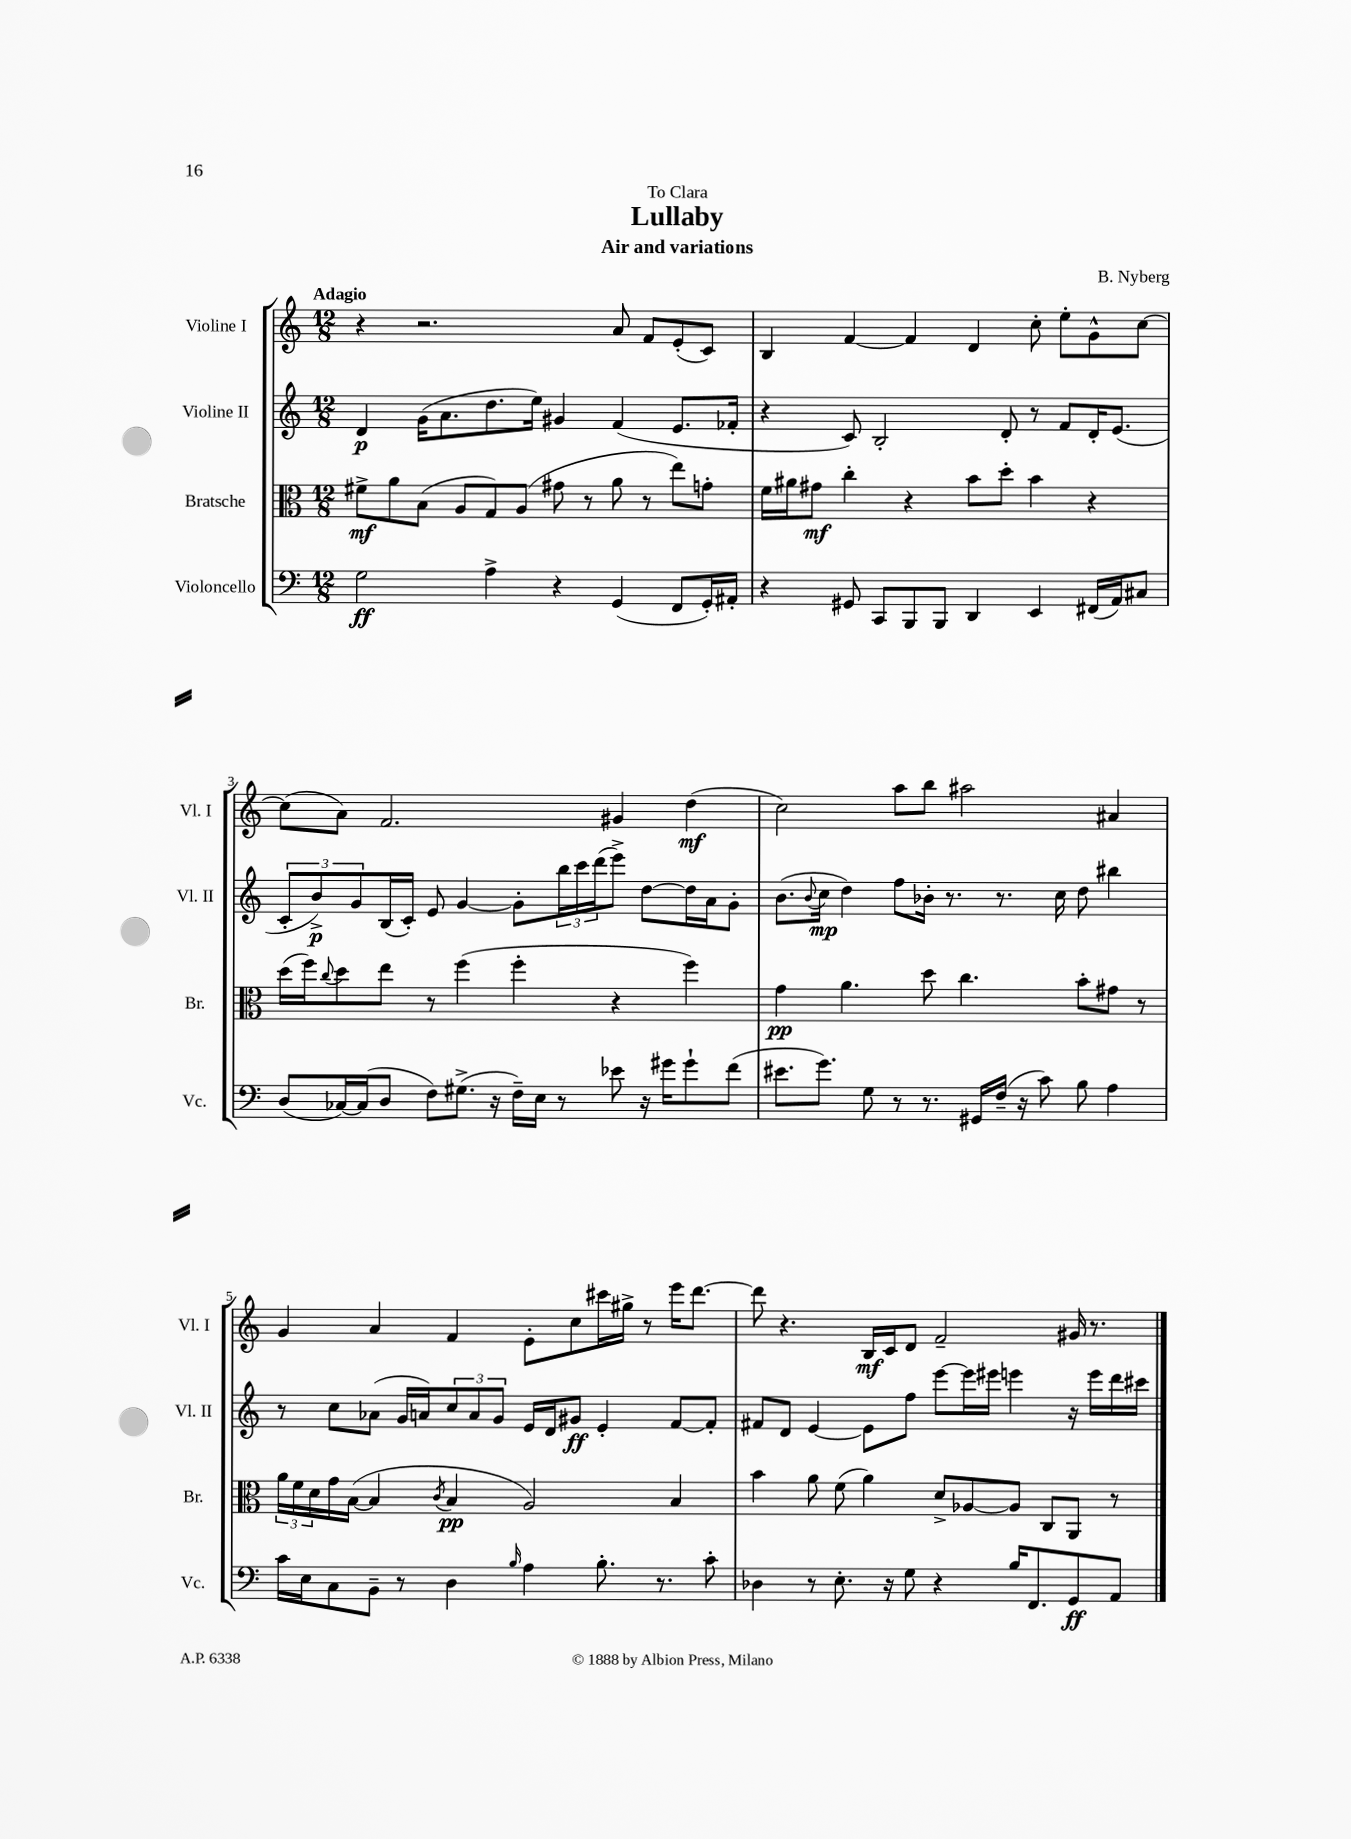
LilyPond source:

\header { title = "Lullaby" composer = "B. Nyberg" subtitle = "Air and variations" dedication = "To Clara" }
<<
\new StaffGroup <<
\new Staff = "s0" \with { instrumentName = "Violine I" shortInstrumentName = "Vl. I" } {
    \clef treble \key c \major \numericTimeSignature \time 12/8 \tempo "Adagio"
    r4 r2. a'8 f'8 e'8-.( c'8) |
    b4 f'4~ f'4 d'4 c''8-. e''8-. g'8-^ c''8~ |
    c''8( a'8) f'2. gis'4 d''4\mf( |
    c''2) a''8 b''8 ais''2 ais'4 |
    g'4 a'4 f'4 e'8-. c''8 cis'''16 gis''16-> r8 e'''16 d'''8.~ |
    d'''8 r4. b16\mf c'16 d'8 f'2-- gis'16 r8. \bar "|." |
}
\new Staff = "s1" \with { instrumentName = "Violine II" shortInstrumentName = "Vl. II" } {
    \clef treble \key c \major \numericTimeSignature \time 12/8
    d'4\p g'16( a'8. d''8. e''16) gis'4 f'4( e'8. fes'16-. |
    r4 c'8) b2-. d'8-. r8 f'8 d'16-. e'8.( |
    \tuplet 3/2 { c'8-. b'8->\p) g'8 } b16( c'16-.) e'8 g'4~ g'8-. \tuplet 3/2 { b''16 c'''16 d'''16( } e'''8->) d''8~ d''16 a'16 g'8-. |
    b'8.( \appoggiatura { b'8 } c''16\mp d''4) f''8 bes'16-. r8. r8. c''16 d''8 bis''4 |
    r8 c''8 aes'8( g'16 a'16) \tuplet 3/2 { c''8 a'8 g'8 } e'16 d'16 gis'8\ff e'4-. f'8~ f'8-. |
    fis'8 d'8 e'4~ e'8 f''8 e'''8~ e'''16 eis'''16 e'''4 r16 e'''16 d'''16 cis'''16 \bar "|." |
}
\new Staff = "s2" \with { instrumentName = "Bratsche" shortInstrumentName = "Br." } {
    \clef alto \key c \major \numericTimeSignature \time 12/8
    fis'8->\mf a'8 b8( a8 g8) a8( gis'8 r8 a'8 r8 e''8) g'8-. |
    f'16 ais'16 gis'8\mf c''4-. r4 b'8 d''8-. b'4 r4 |
    d''16( f''16) \appoggiatura { c''8 } d''8 e''8 r8 f''4( f''4-. r4 f''4) |
    g'4\pp a'4. d''8 c''4. b'8-. gis'8 r8 |
    \tuplet 3/2 { a'16 f'16 d'16 } g'16 b16~( b4 \acciaccatura { c'8 } b4\pp a2) b4 |
    b'4 a'8 f'8( a'4) d'8-> aes8~ aes8 c8 a,8 r8 \bar "|." |
}
\new Staff = "s3" \with { instrumentName = "Violoncello" shortInstrumentName = "Vc." } {
    \clef bass \key c \major \numericTimeSignature \time 12/8
    g2\ff a4-> r4 g,4( f,8 g,16-.) ais,16-. |
    r4 gis,8 c,8 b,,8 b,,8 d,4 e,4 fis,16( a,16) cis8 |
    d8( ces16~) ces16( d8 f8) gis8.->( r16 f16--) e16 r8 ees'8 r16 gis'16 gis'8-! f'8( |
    eis'8. g'8.) g8 r8 r8. gis,16 f16--( r16 c'8) b8 a4 |
    c'16 e16 c8 b,8-- r8 d4 \grace { b16 } a4 b8.-. r8. c'8-. |
    des4 r8 e8.-. r16 g8 r4 b16 f,8. g,8\ff a,8 \bar "|." |
}
>>
>>
